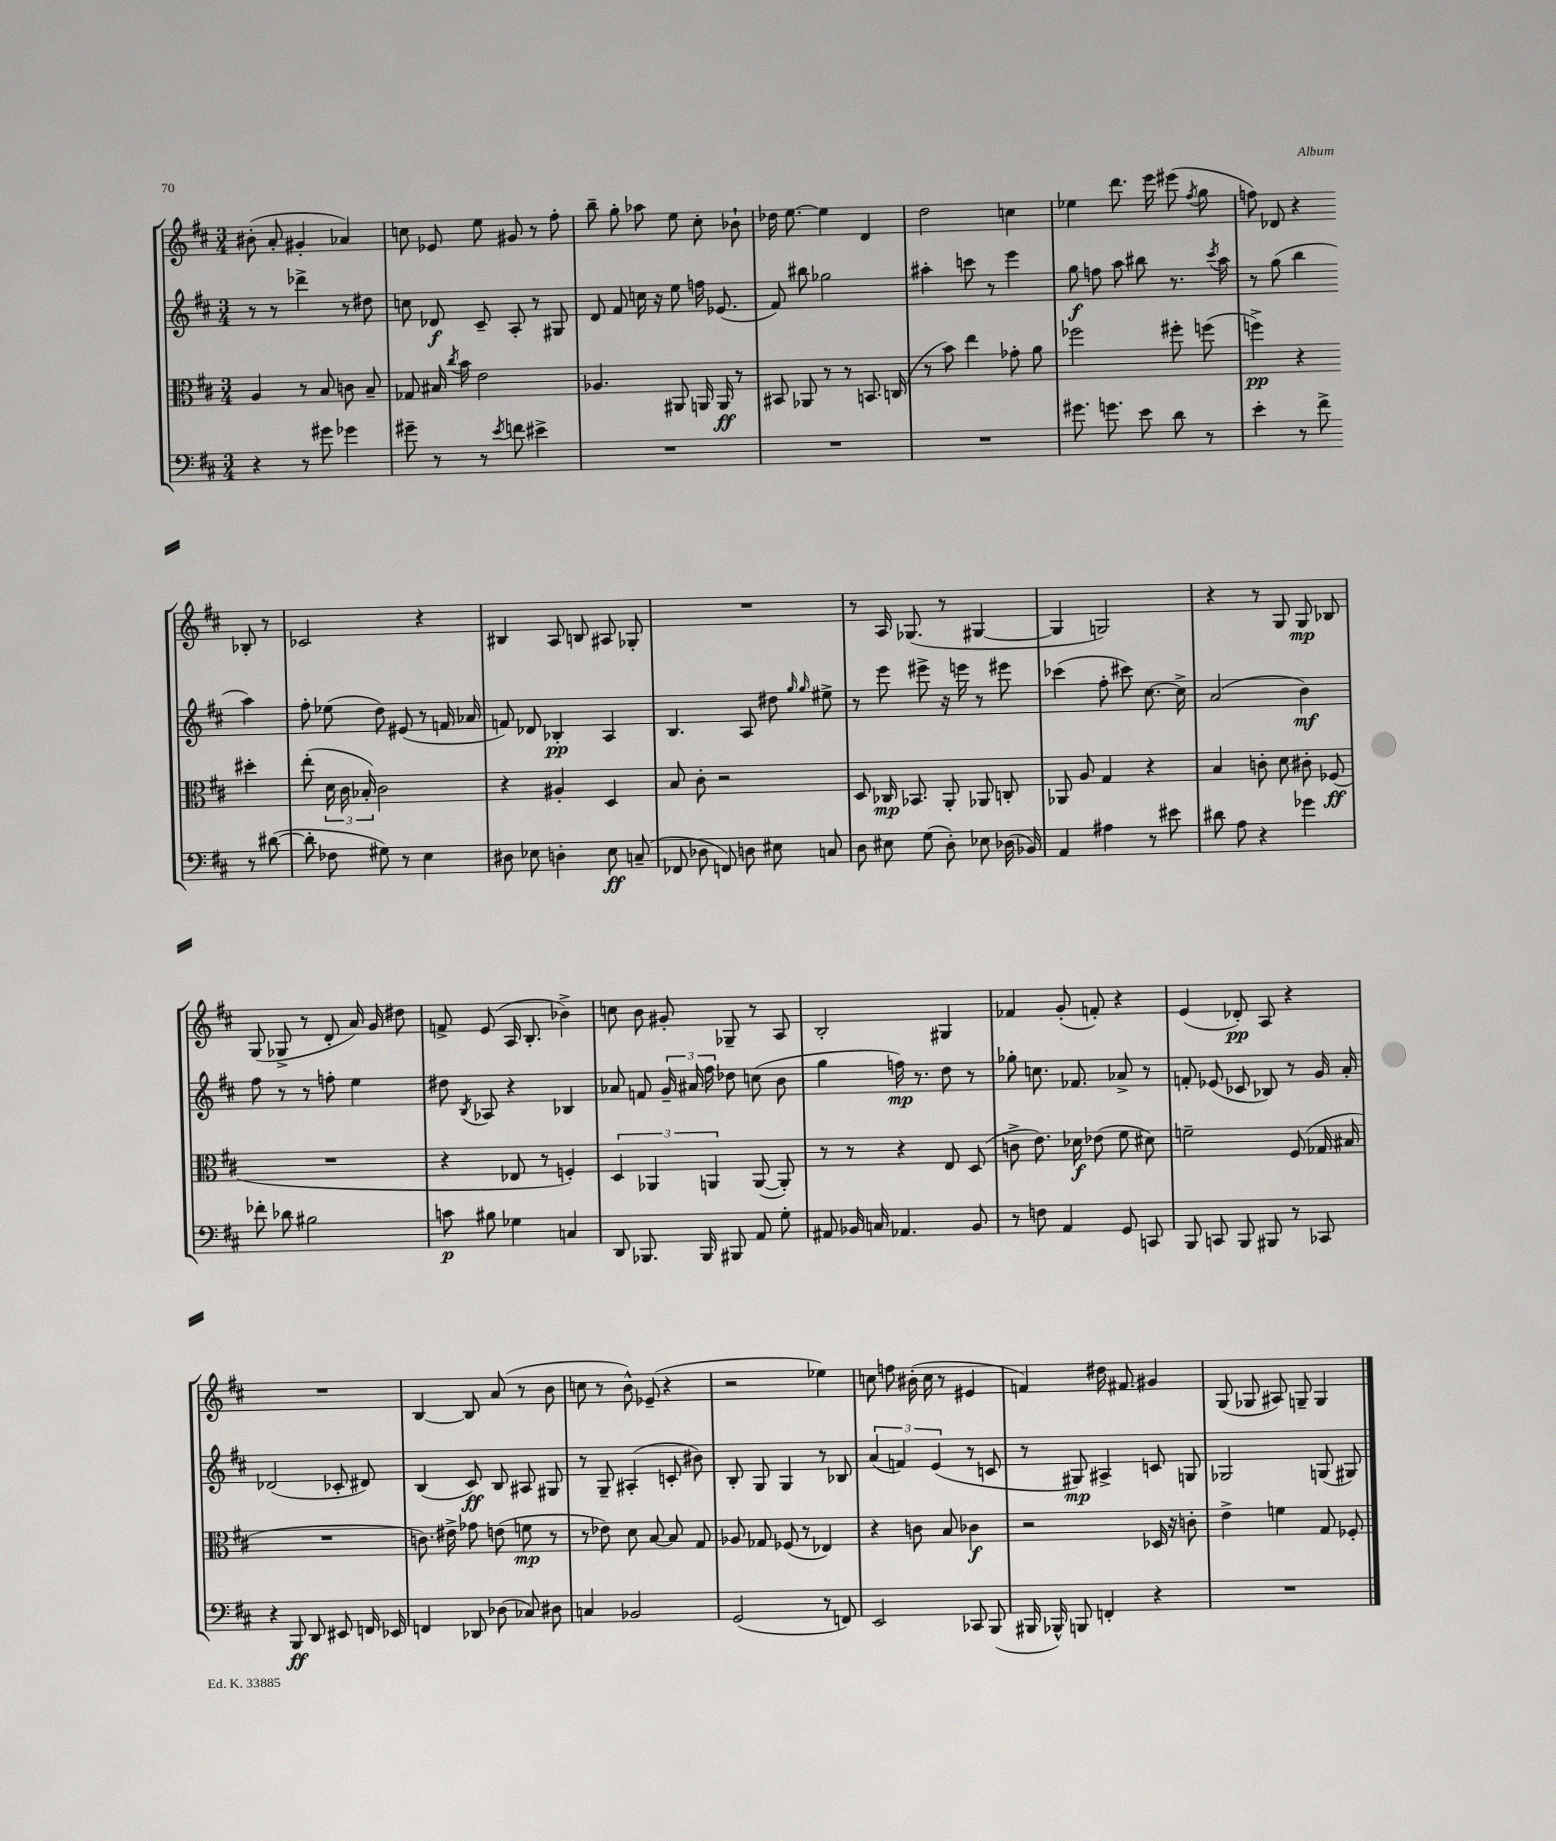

**kern	**kern	**kern	**kern
*staff4	*staff3	*staff2	*staff1
*clefF4	*clefC3	*clefG2	*clefG2
*k[f#c#]	*k[f#c#]	*k[f#c#]	*k[f#c#]
*M3/4	*M3/4	*M3/4	*M3/4
4r	4A	8r	(8b#'
.	.	8r	8a'
8r	8r	4ddd-^	4g#'
8g#	8B	.	.
4g-	8c	8r	4a-)
.	8B~	8dd#	.
=	=	=	=
8g#~	8G-	8cc	8cc
8r	16B#	8d-	8e-
.	8qcc#	.	.
.	16b	.	.
8r	2e	8c#~	8ee
8qe	.	.	.
8f	.	8A'	8g#
4e#^	.	8r	8r
.	.	8G#	8ff#'
=	=	=	=
2.r	4.A-	8d	8bb~
.	.	8f#	8gg'
.	.	16cc	8aa-
.	.	16r	.
.	8AA#	8ee	8ee
.	16AA	16ff	8cc#'
.	16AA	(8.e-	.
.	8r	.	8b-`
=	=	=	=
2.r	8BB#	8f#)	16dd-
.	.	.	[8.ee
.	8AA-	8bb#	.
.	8r	2gg-	4ee]
.	8r	.	.
.	8.BB	.	4d
.	(16C	.	.
=	=	=	=
2.r	8r	4aa#'	2dd
.	8b)	.	.
.	4ee	8ccc	.
.	.	8r	.
.	8g-'	4eee	4cc
.	8a	.	.
=	=	=	=
8.g#	2ff-	8gg	4ee-
.	.	8ff	.
8.g	.	.	.
.	.	8aa	8.ddd
8e	.	8bb#	.
.	.	.	16eee
8d	8ff#'	8.r	(8eee#
.	.	.	8qff#
8r	(8ff	.	8gg
.	.	8qccc#	.
.	.	16aa	.
=	=	=	=
4e'	4ff^)	8r	8ff)
.	.	(8gg	8d-
8r	4r	4bb	4r
8f#^	.	.	.
8r	4dd#'	4aa)	8B-'
([8d#	.	.	8r
=	=	=	=
8d#']	(8ee'	8ff#'	2c-
8F-	24d	(8ee-	.
.	24c#	.	.
.	24B-')	.	.
8G#)	2c#	8dd)	.
8r	.	(8e#	.
4E	.	8r	4r
.	.	16f	.
.	.	16a-	.
=	=	=	=
8D#	4r	8f)	4B#
8E-	.	8d-	.
4D'	4A#'	4B-'	8A
.	.	.	8B
8E-	4D	4A	8A#
(8C~	.	.	8G-'
=	=	=	=
8FF-	8B	4.B	2.r
8D-	8c#'	.	.
8FF)	2r	.	.
8D	.	8A	.
8E#	.	8dd#	.
.	.	16qqgg	.
.	.	16qqgg	.
8C	.	8ee#^	.
=	=	=	=
8D	8D	8r	8r
8E#	16C-	8eee	16A
.	8.BB-	.	(8.G-
(8G	.	8eee#^	.
8D')	8AA'	16r	8r
.	.	16eee	.
8E-	8AA-	8r	[4G#
(16D-	8C'	8eee#	.
16BB-)	.	.	.
=	=	=	=
4AA	8AA-	(4ccc-	4G#]
.	8A	.	.
4A#	4G	8ff#'	2G)
.	.	8ccc#)	.
8r	4r	[8.cc#	.
8e#	.	.	.
.	.	16cc#^]	.
=	=	=	=
8d#	4B	(2a	4r
8A	.	.	.
4r	8c'	.	8r
.	8d	.	8G
4g-	8c#'	4b)	8G
.	(8F-	.	8B-
=	=	=	=
8f-'	2.r	8ff#	(8G
8d-	.	8r	8G-^
2B#	.	8r	8r
.	.	8ff'	8d'
.	.	4ee	16a)
.	.	.	16g
.	.	.	8dd#
=	=	=	=
8c	4r	8dd#	8f^
.	.	8qB	.
8B#	.	8A-	(8e
4G-	8E-	4r	16A
.	.	.	8.B'
.	8r	.	.
4C	4F')	4B-	4b-^)
=	=	=	=
8DD	6D	8a-	8cc
8.BBB-	.	8f	8b
.	6AA-	.	.
.	.	24g~	8g#'
.	.	24a#	.
16BBB-	.	.	.
.	6AA	24ff#	.
8BBB#	.	8dd-	8G-~
8AA	([8AA	(8cc	8r
8G'	8AA'])	8b	8A
=	=	=	=
8AA#	8r	4gg	2B'
16BB-	8r	.	.
16C	.	.	.
4.AA-	4r	16ff)	.
.	.	8.r	.
.	8E	8dd	4G#
8BB-	(8D	8r	.
=	=	=	=
8r	8c^	8gg-'	4f-
8F	8.e)	8.cc	.
4AA	.	.	(8g'
.	16d-	8.f-	.
.	(8e-	.	8f')
8GG	8f#	8a-^	4r
8CC	8d#)	8r	.
=	=	=	=
8BBB	2f~	8f'	(4e
8CC	.	(8e-	.
8BBB	.	8c-	8d-')
8BBB#	.	8B-)	8A
8r	(8F#	8r	4r
8CC-	16G-	16g	.
.	16B#	16a'	.
=	=	=	=
4r	2.r	(2d-	2.r
8BBB	.	.	.
8DD	.	.	.
8EE#	.	8c-'	.
16FF	.	8d#)	.
16EE-	.	.	.
=	=	=	=
4FF	8.c)	(4B	[4B
.	16e#^	.	.
8DD-	8g-	8c#)	8B]
(8D-	(8e	8B	(8a
8C-)	8f	8A#	8r
8D#	8r	8G#	8b
=	=	=	=
4C	8r	8r	8cc
.	8e-)	8G~	8r
2BB-	8d	(4A#'	8b^^)
.	[8B	.	(8e-~
.	8B]	8c'	4r
.	8G	8b#)	.
=	=	=	=
(2GG	8A-	8B'	2r
.	8G-	8G	.
.	(8F-	4G	.
.	8r	.	.
8r	4E-)	8r	4ee-)
8FF)	.	8B-	.
=	=	=	=
2EE	4r	(6a	8cc
.	.	.	8ff
.	.	6f)	.
.	8c	.	(16b#'
.	.	.	16cc
.	.	(6e	.
.	8B	.	8r
8CC-	4c-	8r	4e#
(8BBB	.	8c	.
=	=	=	=
16BBB#	2r	8r	4f)
16BBB-^^)	.	.	.
8BBB	.	8G#)	.
4FF'	.	4A#^	16dd#
.	.	.	8.f#
4r	16D-	8c	4g#
.	16r	.	.
.	8c'	8G	.
=	=	=	=
2.r	4e^	2G-	(8G
.	.	.	8G-
.	4f	.	8A#)
.	.	.	8G~
.	8G	(8G	4G
.	8F-'	8G#)	.
==	==	==	==
*-	*-	*-	*-
